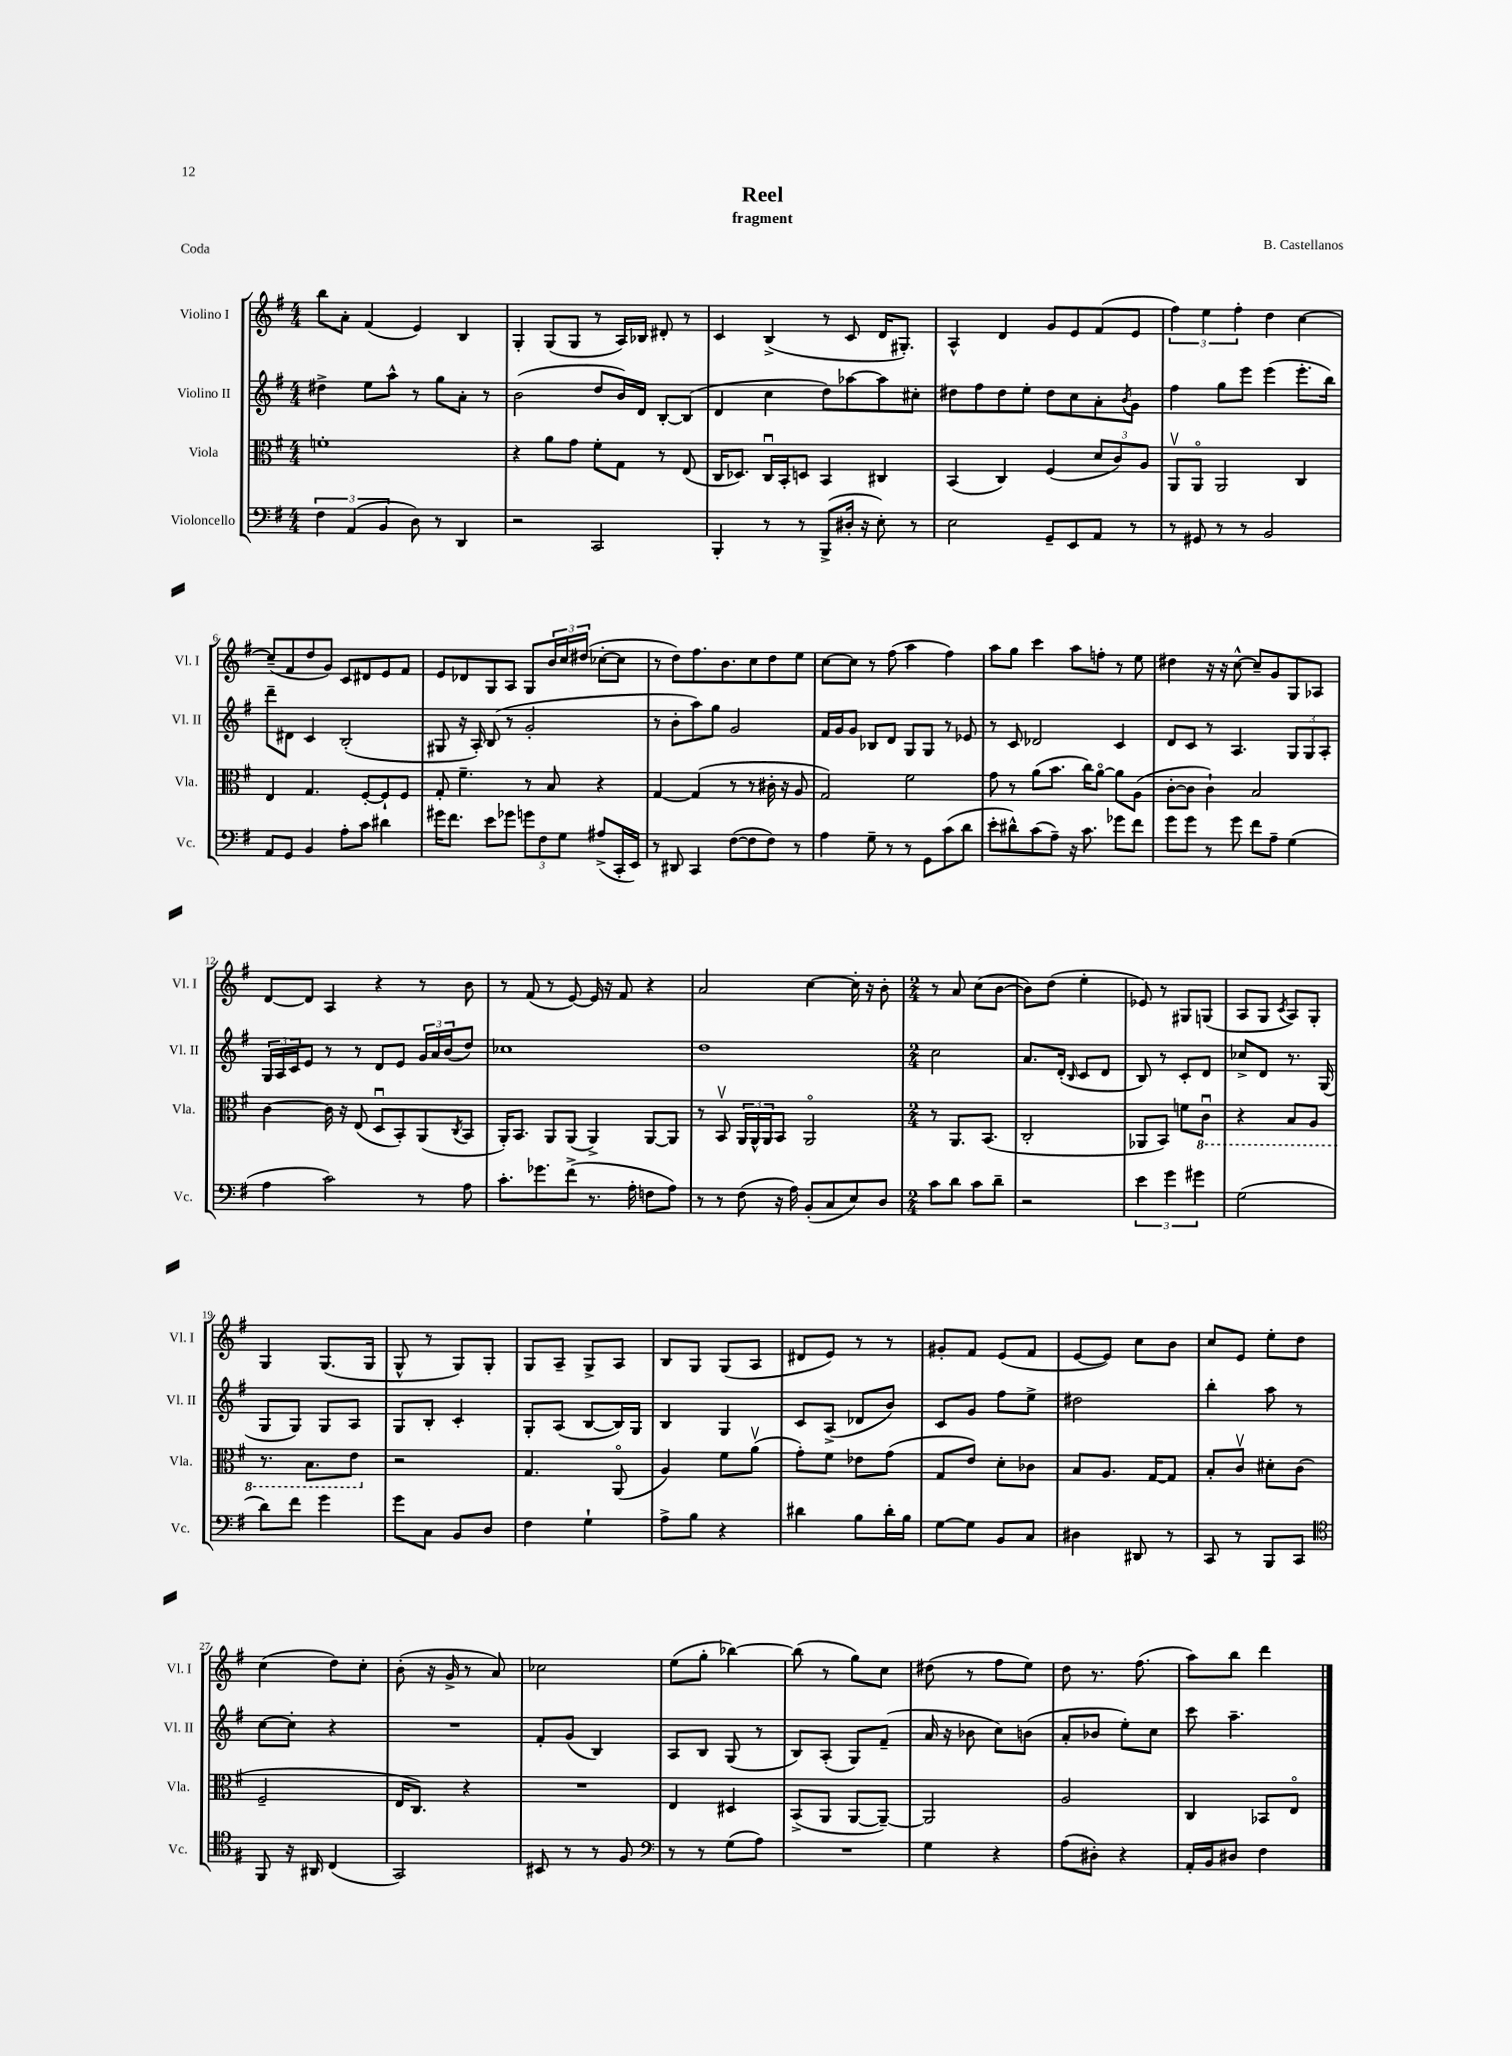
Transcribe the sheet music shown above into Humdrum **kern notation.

**kern	**kern	**kern	**kern
*part4	*part3	*part2	*part1
*staff4	*staff3	*staff2	*staff1
*I"Violoncello	*I"Viola	*I"Violino II	*I"Violino I
*I'Vc.	*I'Vla.	*I'Vl. II	*I'Vl. I
*clefF4	*clefC3	*clefG2	*clefG2
*k[f#]	*k[f#]	*k[f#]	*k[f#]
*M4/4	*M4/4	*M4/4	*M4/4
=1	=1	=1	=1
6F#\	1fn'	4dd#X^\	8bb\L
.	.	.	8a'\J
(6AA/	.	.	.
.	.	8ee\L	(4f#/
6BB/	.	.	.
.	.	8aa^^\J	.
8D\)	.	8r	4e/)
8r	.	8gg\L	.
4DD/	.	8a'\J	4B/
.	.	8r	.
=2	=2	=2	=2
2r	4r	(2b\	4G'/
.	8a\L	.	(8G/L
.	8g\J	.	8G/J
2CC/	8f#'\L	8dd/L	8r
.	8G\J	16b/L)	16A/LL)
.	.	16d/JJ	16B-X/JJ
.	8r	[8B'/L	8d#X'/
.	(8E/	(8B/J]	8r
=3	=3	=3	=3
4BBB'/	16C/KL	4d/	4c/
.	8.D-X/J)	.	.
8r	16Cu/LL	4cc\	(4B^/
.	16BB'/J	.	.
8r	8Dn/J	.	.
(8BBB^/L	4BB/	8dd\L)	8r
16D#X'/Jk	.	[8aa-X\	8c/
16r	.	.	.
8E'\)	4C#X/	8aa-\]	16d/KL
.	.	.	8.G#X'/J)
8r	.	8cc#X'\J	.
=4	=4	=4	=4
2E\	(4BB/	8dd#X\L	4A^^/
.	.	8ff#\	.
.	4C/)	8dd#\	4d/
.	.	8ee'\J	.
8GG~/L	(4F#/	8dd#\L	8g/L
8EE/	.	8cc\	8e/
8AA/J	12d/L	8a'\	(8f#/
.	12c/)	.	.
.	.	8qb/	.
8r	.	8g\J	8e/J
.	12A/J	.	.
=5	=5	=5	=5
8r	8AAv/L	4ff#\	6ff#\)
8GG#X/	8AA/J	.	.
.	.	.	6ee\
8r	2AA/	8gg\L	.
.	.	.	6ff#'\
8r	.	8eee\J	.
2BB/	.	(4eee\	4dd\
.	4C/	8.eee'\L	[4cc\
.	.	16bb\Jk)	.
!!LO:LB:g=z
=6	=6	=6	=6
8AA/L	4E/	8ddd~\L	(8cc~/L]
8GG/J	.	8d#X\J	8f#/
4BB/	4.G/	4c/	8dd/
.	.	.	8g/J)
8A'\L	.	(2B'/	8c/L
8c\J	[8F#'/L	.	8d#X/
4d#X\	8F#`/]	.	8e/
.	8F#/J	.	8f#/J
=7	=7	=7	=7
16g#X\KL	8G'/	8G#X/	8e/L
8.f#\J	.	.	.
.	4.f#~\	16r	8d-X/
.	.	16A'/)	.
8e\L	.	(8B/	8G/
8g-X\J	.	8r	8A/J
12gn\L	8r	2g'/	8G/L
12F#\	.	.	.
.	8B/	.	24b/L
12G\J	.	.	24cc/
.	.	.	(24dd#X/JJ
(8A#X^/L	4r	.	[8cc-X'\L
16CC'/L	.	.	8cc-\J]
16EE/JJ)	.	.	.
=8	=8	=8	=8
8r	[4G/	8r	8r
8DD#X/	.	8b'\L	8dd\L)
4CC/	(4G/]	8aa\)	8.ff#\
.	.	8gg\J	.
.	.	.	8.b\
([8F#\L	8r	2g/	.
8F#\]	8r	.	8cc\
8F#\J)	16c#X'\	.	8dd\
.	16r	.	.
8r	8A/	.	8ee\J
=9	=9	=9	=9
4A\	2G/)	16f#/LL	[8cc\L
.	.	16g/J	.
.	.	8g/J	8cc\J]
8G~\	.	8B-X/L	8r
8r	.	8d/J	(8ff#\
8r	2f#\	8G/L	4aa\
8GG\L	.	8G/J	.
(8c\	.	8r	4ff#\)
8d\J	.	8e-X/	.
=10	=10	=10	=10
8e'\L	8g\	8r	8aa\L
8d#X^^\)	8r	8c/	8gg\J
(8c\	(8a\L	2d-X/	4ccc\
8A~\J)	8.b\J	.	.
16r	.	.	8aa\L
8.c\	16cc\KL)	.	.
.	[8a\J	.	8ffn'\J
8g-X\L	8a\L]	4c/	8r
8f#\J	(8A\J	.	8ee\
=11	=11	=11	=11
8g\L	[8c'\L	8d/L	4dd#X\
8g\J	8c\J]	8c/J	.
8r	4c`\)	8r	16r
.	.	.	16r
8g\	.	4.A/	[8cc^^\
8f#\L	2B/	.	8cc~/L]
8A~\J	.	.	8g/
(4G\	.	12G/L	8G/
.	.	12G/	.
.	.	.	8A-X/J
.	.	12A'/J	.
!!LO:LB:g=z
=12	=12	=12	=12
4A\	[4c\	24G/LL	[8d/L
.	.	24A/	.
.	.	24c/J	.
.	.	8e/J	8d/J]
2c\)	16c\]	8r	4A/
.	16r	.	.
.	(8E/	8r	.
.	8Du/L	8d/L	4r
.	8BB'/)	8e/J	.
8r	(8AA/	24g/LL	8r
.	.	24a/	.
.	.	(24b/J	.
.	8qC/	.	.
8A\	8BB/J	8dd/J)	8b\
=13	=13	=13	=13
8.c'\L	16AA'/KL)	1cc-X	8r
.	8.BB/J	.	.
.	.	.	(8f#/
8.g-X\	.	.	.
.	8AA/L	.	8r
(8f#^\J	(8AA/J	.	[8e/)
8.r	4AA^/)	.	16e/]
.	.	.	16r
.	.	.	8f#/
16A'\	.	.	.
8Fn\L	[8AA/L	.	4r
8A\J)	8AA/J]	.	.
=14	=14	=14	=14
8r	8r	1dd	2a/
8r	8BBv/	.	.
(8F#\	24AA/LL	.	.
.	24AA^^/	.	.
.	24AA/J	.	.
16r	8BB/J	.	.
16A\)	.	.	.
(8BB'/L	2AA/	.	[4cc\
8C/	.	.	.
8E/)	.	.	16cc'\]
.	.	.	16r
8D/J	.	.	8b'\
=15	=15	=15	=15
*M2/4	*M2/4	*M2/4	*M2/4
8c\L	8r	2cc\	8r
8d\J	8.AA/L	.	8a/
8c\L	.	.	(8cc\L
.	(8.BB/J	.	.
8d~\J	.	.	[8b\J
=16	=16	=16	=16
2r	2C'/	8.a/L	8b\L])
.	.	.	(8dd\J
.	.	(16d'/Jk	.
.	.	16qqB/	.
.	.	8c/L	4ee'\
.	.	8d/J	.
=17	=17	=17	=17
6e\	8AA-X/L	8B/)	8e-X/)
.	8BB/J)	8r	8r
6g\	.	.	.
.	8fn\L	8c'/L	8G#X/L
6g#X\	.	.	.
*	*8ba	*	*
.	8Cu\J	8d/J	(8Gn/J
=18	=18	=18	=18
(2G\	4r	8cc-X^/L	8A/L
.	.	8d/J	8G/J
.	.	.	8qc/
.	8BB/L	8.r	8A/L)
.	8AA/J	.	8G'/J
.	.	(16G/	.
!!LO:LB:g=z
=19	=19	=19	=19
8d\L)	8.r	8G/L	4G/
8f#\J	.	8G/J)	.
.	8.BB\L	.	.
4g\	.	8G/L	(8.G/L
.	8E\J	8A/J	.
.	.	.	16G/Jk
=20	=20	=20	=20
*	*X8ba	*	*
8g\L	2r	8G/L	8G^^/
8C\J	.	8B'/J	8r
8BB/L	.	4c'/	8G/L)
8D/J	.	.	8G'/J
=21	=21	=21	=21
4F#\	4.G/	8G'/L	8G/L
.	.	(8A/J	8A~/J
4G`\	.	[8B/L	8G^/L
.	(8AA/	16B/L])	8A/J
.	.	16G/JJ	.
=22	=22	=22	=22
8A^\L	4A/)	4B/	8B/L
8B\J	.	.	8G/J
4r	8f#\L	4G/	(8G/L
.	(8av\J	.	8A/J
=23	=23	=23	=23
4d#X\	8g'\L)	8c/L	8d#X/L
.	8f#\J	(8A^/J	8e/J)
8B\L	8e-X\L	8d-X/L	8r
16d#'\L	(8g\J	8b/J)	8r
16B\JJ	.	.	.
=24	=24	=24	=24
[8G\L	8G/L	8c/L	8g#X'/L
8G\J]	8e/J)	8g/J	8f#/J
8BB/L	8d'\L	8ff#\L	(8e/L
8C/J	8c-X\J	8ee^\J	8f#/J
=25	=25	=25	=25
4D#X\	8B/L	2dd#X\	[8e/L
.	8.A/J	.	8e/J])
8DD#X/	.	.	8cc\L
.	[16G/KL	.	.
8r	8G/J]	.	8b\J
=26	=26	=26	=26
8CC/	8B'/L	4bb'\	8cc/L
8r	8cv/J	.	8e/J
8BBB/L	8d#X'\L	8aa\	8ee'\L
8CC/J	(8c\J	8r	8dd\J
!!LO:LB:g=z
=27	=27	=27	=27
*clefC4	*	*	*
8FF#/	2F#~/	[8cc\L	(4cc\
16r	.	8cc'\J]	.
16AA#X/	.	.	.
(4C/	.	4r	8dd\L)
.	.	.	8cc'\J
=28	=28	=28	=28
2GG/)	16E/KL	2r	(8b'\
.	8.C/J)	.	.
.	.	.	16r
.	.	.	16g^/
.	4r	.	8r
.	.	.	8a/)
=29	=29	=29	=29
8BB#X/	2r	8f#'/L	2cc-X\
8r	.	(8g/J	.
8r	.	4B/)	.
8F#/	.	.	.
=30	=30	=30	=30
*clefF4	*	*	*
8r	4E/	8A/L	(8ee\L
8r	.	8B/J	8gg'\J
(8G\L	4D#X/	(8G/	[4bb-X\)
8A\J)	.	8r	.
=31	=31	=31	=31
2r	(8BB^/L	8B/L)	(8bb-\]
.	8AA/J	(8A'/J	8r
.	[8AA/L	8G/L)	8gg\L)
.	8AA~/J_)	(8f#~/J	8cc\J
=32	=32	=32	=32
4G\	2AA/]	16a/	(8dd#X\
.	.	16r	.
.	.	8b-X\	8r
4r	.	8cc\L)	8ff#\L
.	.	(8bn\J	8ee\J)
=33	=33	=33	=33
(8A\L	2A/	8a'/L	8dd\
8D#X'\J)	.	8b-X/J	8.r
4r	.	8ee'\L)	.
.	.	.	(8.ff#\
.	.	8cc\J	.
=34	=34	=34	=34
16AA'/LL	4C/	8ccc\	8aa\L)
16BB/J	.	.	.
8D#X/J	.	4.aa~\	8bb\J
4F#\	8BB-X/L	.	4ddd\
.	8E/J	.	.
==	==	==	==
*-	*-	*-	*-
